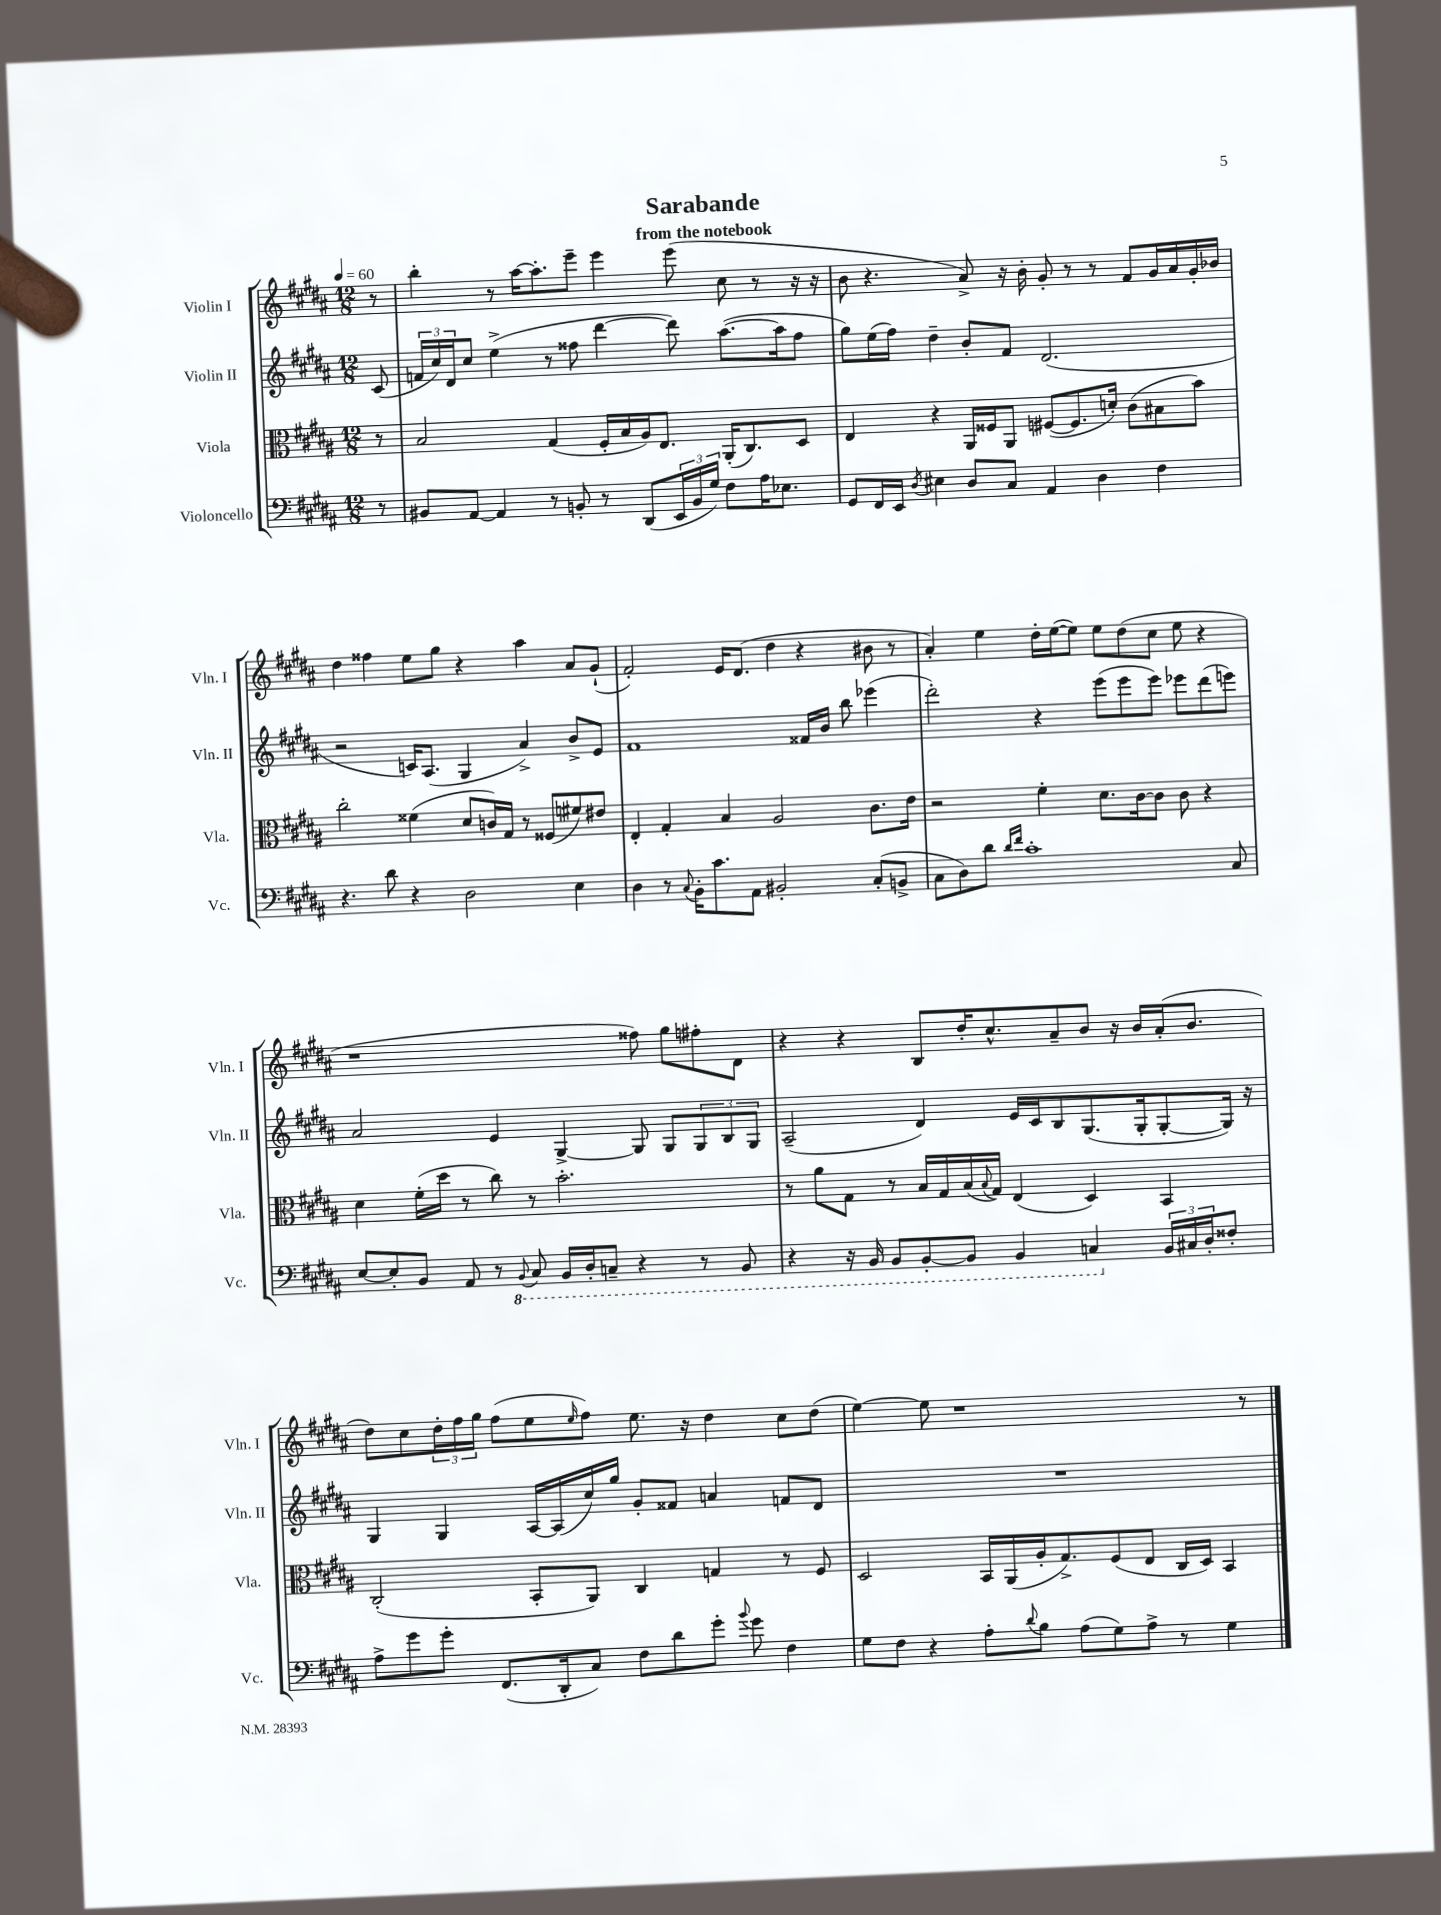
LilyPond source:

\header { title = "Sarabande" subtitle = "from the notebook" }
<<
\new StaffGroup <<
\new Staff = "s0" \with { instrumentName = "Violin I" shortInstrumentName = "Vln. I" } {
    \clef treble \key b \major \numericTimeSignature \time 12/8 \partial 8 \tempo 4 = 60
    r8 |
    b''4-. r8 ais''16~ ais''8.-. e'''8-- e'''4 e'''8( cis''8 r8 r16 r16 |
    b'8 r4. ais'8->) r16 b'16-. gis'8-. r8 r8 fis'8 gis'16 ais'16 gis'16-. bes'16 |
    dis''4 fisis''4 e''8 gis''8 r4 ais''4 ais'8 gis'8-!( |
    fis'2-.) e'16 dis'8.( dis''4 r4 bis'8 r8 |
    ais'4-.) e''4 dis''16-. e''16~( e''8) e''8 dis''8( cis''8 e''8 r4 |
    r1 fisis''8) gis''8 fis''8-. dis'8 |
    r4 r4 b8 dis''16-. cis''8.-^ ais'8-- b'8 r16 b'16 ais'16-.( b'8. |
    dis''8) cis''8 \tuplet 3/2 { dis''16-. fis''16 gis''16 } fis''8( e''8 \grace { e''16 } fis''8) e''8. r16 dis''4 cis''8 dis''8( |
    e''4~) e''8 r1 r8 \bar "|." |
}
\new Staff = "s1" \with { instrumentName = "Violin II" shortInstrumentName = "Vln. II" } {
    \clef treble \key b \major \numericTimeSignature \time 12/8 \partial 8
    cis'8( |
    \tuplet 3/2 { f'16 cis''16) dis'16 } cis''8 e''4->( r8 fisis''8 dis'''4~ dis'''8) ais''8.~( ais''16 fisis''8 |
    gis''8) e''16( fis''16) dis''4-- b'8-. fis'8 dis'2.( |
    r2 c'16) ais8.( gis4 ais'4->) b'8-> e'8 |
    fis'1 fisis'16 b'16 b''8 ees'''4( |
    dis'''2-.) r4 e'''8( e'''8 e'''8) ees'''8 dis'''8( e'''8) |
    ais'2 e'4 gis4~-> gis8 gis8 \tuplet 3/2 { gis8 b8 gis8 } |
    ais2--( dis'4) e'16 cis'16 b8 gis8.( gis16-. gis8~-. gis16) r16 |
    gis4 gis4 ais16~ ais16( cis''16) gis''16 gis'8-. fisis'8 a'4 f'8 dis'8 |
    R1. \bar "|." |
}
\new Staff = "s2" \with { instrumentName = "Viola" shortInstrumentName = "Vla." } {
    \clef alto \key b \major \numericTimeSignature \time 12/8 \partial 8
    r8 |
    b2 gis4( fis16-. b16 ais16) e8. ais,16-.( cis8.) dis8 |
    e4 r4 ais,16 fisis16 ais,8 fis8~( fis8. d'16-.) cis'8( bis8 b'8) |
    cis''2-. fisis'4( dis'8 c'16) gis16 r8 fisis8( fis'8) eis'8 |
    e4-. gis4-. b4 ais2 cis'8. e'16 |
    r2 fis'4-. dis'8. cis'16~ cis'8 cis'8 r4 |
    dis'4 fis'16-.( dis''16 r8 cis''8) r8 b'2.-. |
    r8 ais'8 gis8 r8 b16 gis16 b16( \appoggiatura { b8 } gis16) e4( dis4) b,4 |
    cis2-.( b,8-. ais,8) cis4 g4 r8 fis8 |
    dis2 b,16 ais,16( ais16-. gis8.->) fis8( e8 cis16 dis16) b,4 \bar "|." |
}
\new Staff = "s3" \with { instrumentName = "Violoncello" shortInstrumentName = "Vc." } {
    \clef bass \key b \major \numericTimeSignature \time 12/8 \partial 8
    r8 |
    bis,8 ais,8~ ais,4 r8 b,8-. r8 dis,8( \tuplet 3/2 { e,16 b,16 gis16) } fis8 ais16 ees8. |
    gis,8 fis,16 e,16 \acciaccatura { dis8 } eis4 dis8 cis8 ais,4 dis4 fis4 |
    r4. dis'8 r4 dis2 e4 |
    dis4 r8 \appoggiatura { cis8 } b,16-. cis'8. ais,8 bis,2-. cis8-.( b,8-> |
    cis8 dis8) dis'8 \grace { dis'16 fis'16 } cis'1-. cis8 |
    e8~ e8-. b,8 ais,8 r8 \ottava #-1 \appoggiatura { b,,8 } cis,8 b,,16 dis,16-. c,8-- r4 r8 b,,8 |
    r4 r16 b,,16 b,,8 b,,8~-. b,,8 b,,4 c,4 \ottava #0 \tuplet 3/2 { b,16 cis!16 dis16-. } fisis8-. |
    ais8-> gis'8 gis'8-. fis,8.( dis,16-. cis8) fis8 dis'8 gis'8-. \appoggiatura { b'8 } gis'8 fis4 |
    gis8 fis8 r4 ais8-. \appoggiatura { dis'8 } b8 ais8( gis8) ais8-> r8 gis4 \bar "|." |
}
>>
>>
\layout { \context { \Score \remove "Bar_number_engraver" } }
